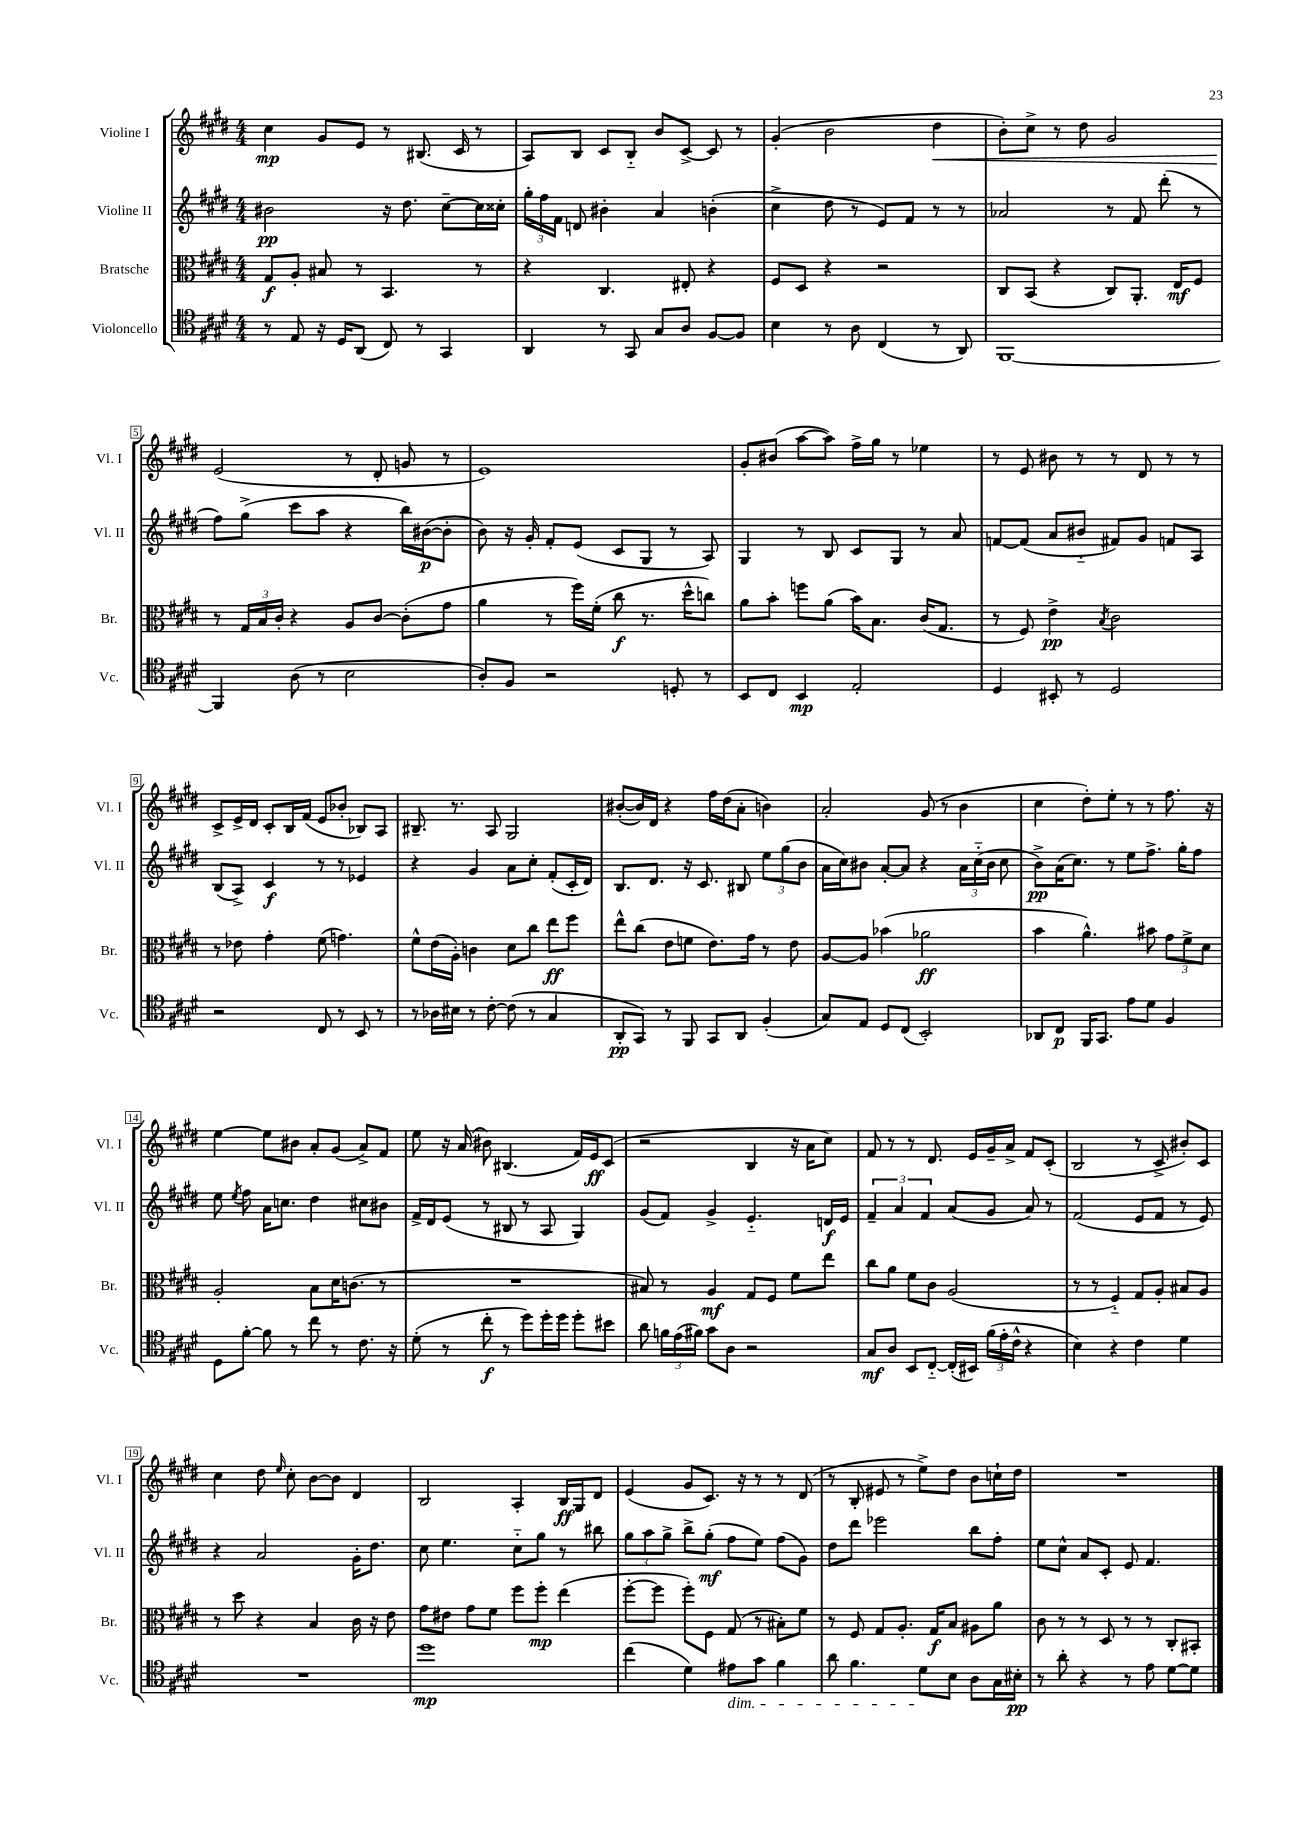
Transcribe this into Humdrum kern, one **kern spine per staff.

**kern	**kern	**kern	**kern
*staff4	*staff3	*staff2	*staff1
*clefC4	*clefC3	*clefG2	*clefG2
*k[f#c#g#d#]	*k[f#c#g#d#]	*k[f#c#g#d#]	*k[f#c#g#d#]
*M4/4	*M4/4	*M4/4	*M4/4
8r	8G#	2b#	4cc#
8E	8A'	.	.
16r	8B#	.	8g#
16D#	.	.	.
(8AA	8r	.	8e
8C#)	4.BB	16r	8r
.	.	8.dd#	.
8r	.	.	(8.B#
4GG#	.	[8cc#~	.
.	.	.	16c#
.	8r	16cc#]	8r
.	.	16cc##'	.
=	=	=	=
4AA	4r	24gg#'	8A)
.	.	24ff#	.
.	.	24f#	.
.	.	8d	8B
8r	4.C#	4b#'	8c#
8GG#	.	.	8B'~
8G#	.	4a	8b
8A	8E#'	.	[8c#^
[8F#	4r	(4b'	8c#]
8F#]	.	.	8r
=	=	=	=
4B	8F#	4cc#^	(4g#'
.	8D#	.	.
8r	4r	8dd#	2b
8A	.	8r	.
(4C#	2r	8e)	.
.	.	8f#	.
8r	.	8r	4dd#
8AA)	.	8r	.
=	=	=	=
[1FF#	8C#	2a-	8b')
.	(8BB	.	8cc#^
.	4r	.	8r
.	.	.	8dd#
.	8C#)	8r	2g#
.	8.AA'	8f#	.
.	.	(8ddd#'	.
.	16E	.	.
.	8F#	8r	.
=	=	=	=
4FF#]	8r	8ff#)	(2e
.	24G#	(8gg#^	.
.	24B	.	.
.	24c#'	.	.
(8A	4r	8ccc#	.
8r	.	8aa	.
2B	8A	4r	8r
.	[8c#	.	8d#'
.	(8c#']	16bb)	8g
.	.	([16b#	.
.	8g#	8b#']	8r
=	=	=	=
8A')	4a	8b)	1e)
8F#	.	16r	.
.	.	16g#'	.
2r	8r	8f#'	.
.	16ff#)	(8e	.
.	(16f#'	.	.
.	8cc#	8c#	.
.	8.r	8G#	.
8D'	.	8r	.
.	16dd#^^	.	.
8r	8cc)	8A)	.
=	=	=	=
8BB	8a	4G#	8g#'
8C#	8b'	.	(8b#
4BB	8ff	8r	[8aa
.	(8a	8B	8aa])
2E'	16b)	8c#	16ff#^
.	8.B	.	16gg#
.	.	8G#	8r
.	(16c#	8r	4ee-
.	8.G#	.	.
.	.	8a	.
=	=	=	=
4D#	8r	[8f	8r
.	8F#)	(8f]	8e
8BB#'	4e^	8a	8b#
8r	.	8b#'~	8r
.	8qB	.	.
2D#	2c#	8f#)	8r
.	.	8g#	8d#
.	.	8f	8r
.	.	8A	8r
=	=	=	=
2r	8r	(8B	8c#^
.	8e-	8A^)	16e^
.	.	.	16d#
.	4g#'	4c#	8c#'
.	.	.	16B
.	.	.	(16f#
8C#	(8f#	8r	8e
8r	4.g)	8r	8b-'
8BB	.	4e-	8B-)
8r	.	.	8A
=	=	=	=
8r	8f#^^	4r	8.B#~
16A-	(16e	.	.
16B#	16A')	.	8.r
8r	4c	4g#	.
[8c#'	.	.	8A
(8c#]	8d#	8a	2G#
8r	8cc#	8cc#'	.
4G#	8ee	(8f#'	.
.	8ff#	16c#'	.
.	.	16d#)	.
=	=	=	=
8AA'	8ee^^	8.B	([8b#'
8GG#)	(8cc#	.	16b#])
.	.	8.d#	16d#
8r	8e	.	4r
8FF#	8f	16r	.
.	.	8.c#	.
8GG#	8.e)	.	16ff#
.	.	.	(16dd#
8AA	.	8B#	8a'
.	16g#	.	.
(4F#'	8r	12ee	4b)
.	.	(12gg#	.
.	8e	.	.
.	.	12b	.
=	=	=	=
8G#)	[8A	16a	2a'
.	.	16cc#)	.
8E	8A]	8b#	.
8D#	(4b-	[8a'	.
(8C#	.	8a]	.
2BB')	2a-	4r	(8g#
.	.	.	8r
.	.	24a	4b
.	.	(24cc#'~	.
.	.	24b#	.
.	.	8cc#	.
=	=	=	=
8AA-	4b	8b^)	4cc#
8C#	.	(16a	.
.	.	8.cc#)	.
16FF#	4.a^^)	.	8dd#')
8.GG#	.	.	.
.	.	8r	8ee'
8e	.	8ee	8r
8d#	8b#	8.ff#^	8r
4F#	12g#	.	8.ff#
.	.	16gg#'	.
.	12f#^	.	.
.	.	8ff#	.
.	12d#	.	.
.	.	.	16r
=	=	=	=
8D#	2A'	8ee	[4ee
.	.	8qee	.
[8f#'	.	8ff#	.
8f#]	.	16a	8ee]
.	.	8.cc	.
8r	.	.	8b#
8cc#	8B	4dd#	8a'
8r	16d#	.	(8g#
.	(8.c	.	.
8.c#	.	8cc#	8a^)
.	8r	8b#	8f#
16r	.	.	.
=	=	=	=
(8d#'	1r	16f#^	8ee
.	.	16d#	.
8r	.	(8e	16r
.	.	.	(16a
8cc#'	.	8r	8b#)
8r	.	8B#	(4.B#
8dd#)	.	8r	.
16dd#'	.	8A	.
16dd#	.	.	.
8dd#'	.	4G#)	16f#)
.	.	.	16e
8b#	.	.	(8c#
=	=	=	=
8a	8B#)	(8g#	2r
24f	8r	8f#)	.
(24e	.	.	.
24f#)	.	.	.
8g#	4A	4g#^	.
8A	.	.	.
2r	8G#	4.e'~	4B
.	8F#	.	.
.	8f#	.	16r
.	.	.	16a
.	8ee	16d	8cc#)
.	.	16e	.
=	=	=	=
8G#	8cc#	6f#~	8f#
8A	8a	.	8r
.	.	6a	.
8BB	8f#	.	8r
.	.	6f#	.
[8C#'~	8c#	.	8.d#
(16C#']	(2A	(8a	.
16BB#)	.	.	16e
(24f#	.	8g#	16g#~
24e'	.	.	.
.	.	.	16a^
24c#^^	.	.	.
4r	.	8a)	8f#
.	.	8r	(8c#'
=	=	=	=
4B)	8r	(2f#	2B
.	8r	.	.
4r	4F#'~)	.	.
4c#	8G#	8e	8r
.	8A'	8f#	8c#^
4d#	8B#	8r	8b#')
.	8A	8e)	8c#
=	=	=	=
1r	8r	4r	4cc#
.	8dd#	.	.
.	4r	2a	8dd#
.	.	.	16qqee
.	.	.	8cc#'
.	4B	.	[8b
.	.	.	8b]
.	16c#	16g#'	4d#
.	16r	8.dd#	.
.	8e	.	.
=	=	=	=
1dd#	8g#	8cc#	2B
.	8e#	4.ee	.
.	8g#	.	.
.	8f#	.	.
.	8ff#	8cc#'~	4A'
.	8ff#'	8gg#	.
.	(4ee	8r	16B
.	.	.	16G#
.	.	8bb#	8d#
=	=	=	=
(4cc#	[8ff#'	12gg#	(4e
.	.	12aa	.
.	8ff#]	.	.
.	.	12gg#^	.
4d#)	8ff#')	8bb^	8g#
.	8F#	(8gg#'	8.c#)
8e#	(8G#	8ff#	.
.	.	.	16r
8g#	8r	8ee)	8r
4f#	8B#')	(8ff#	8r
.	8f#	8g#)	(8d#
=	=	=	=
8a	8r	8dd#	8r
4.f#	8F#	8ddd#	8B'
.	8G#	2eee-	8e#
.	8.A'	.	8r
8d#	.	.	8ee^)
.	16G#	.	.
8B	8B	.	8dd#
8A	8A#	8bb	8b
16G#	8a	8ff#'	16cc`
16B#'	.	.	16dd#
=	=	=	=
8r	8c#	8ee	1r
8a'	8r	8cc#^^	.
4r	8r	8a	.
.	8D#	8c#'	.
8r	8r	8e	.
8e	8r	4.f#	.
[8d#	8C#'	.	.
8d#]	8BB#'	.	.
==	==	==	==
*-	*-	*-	*-
